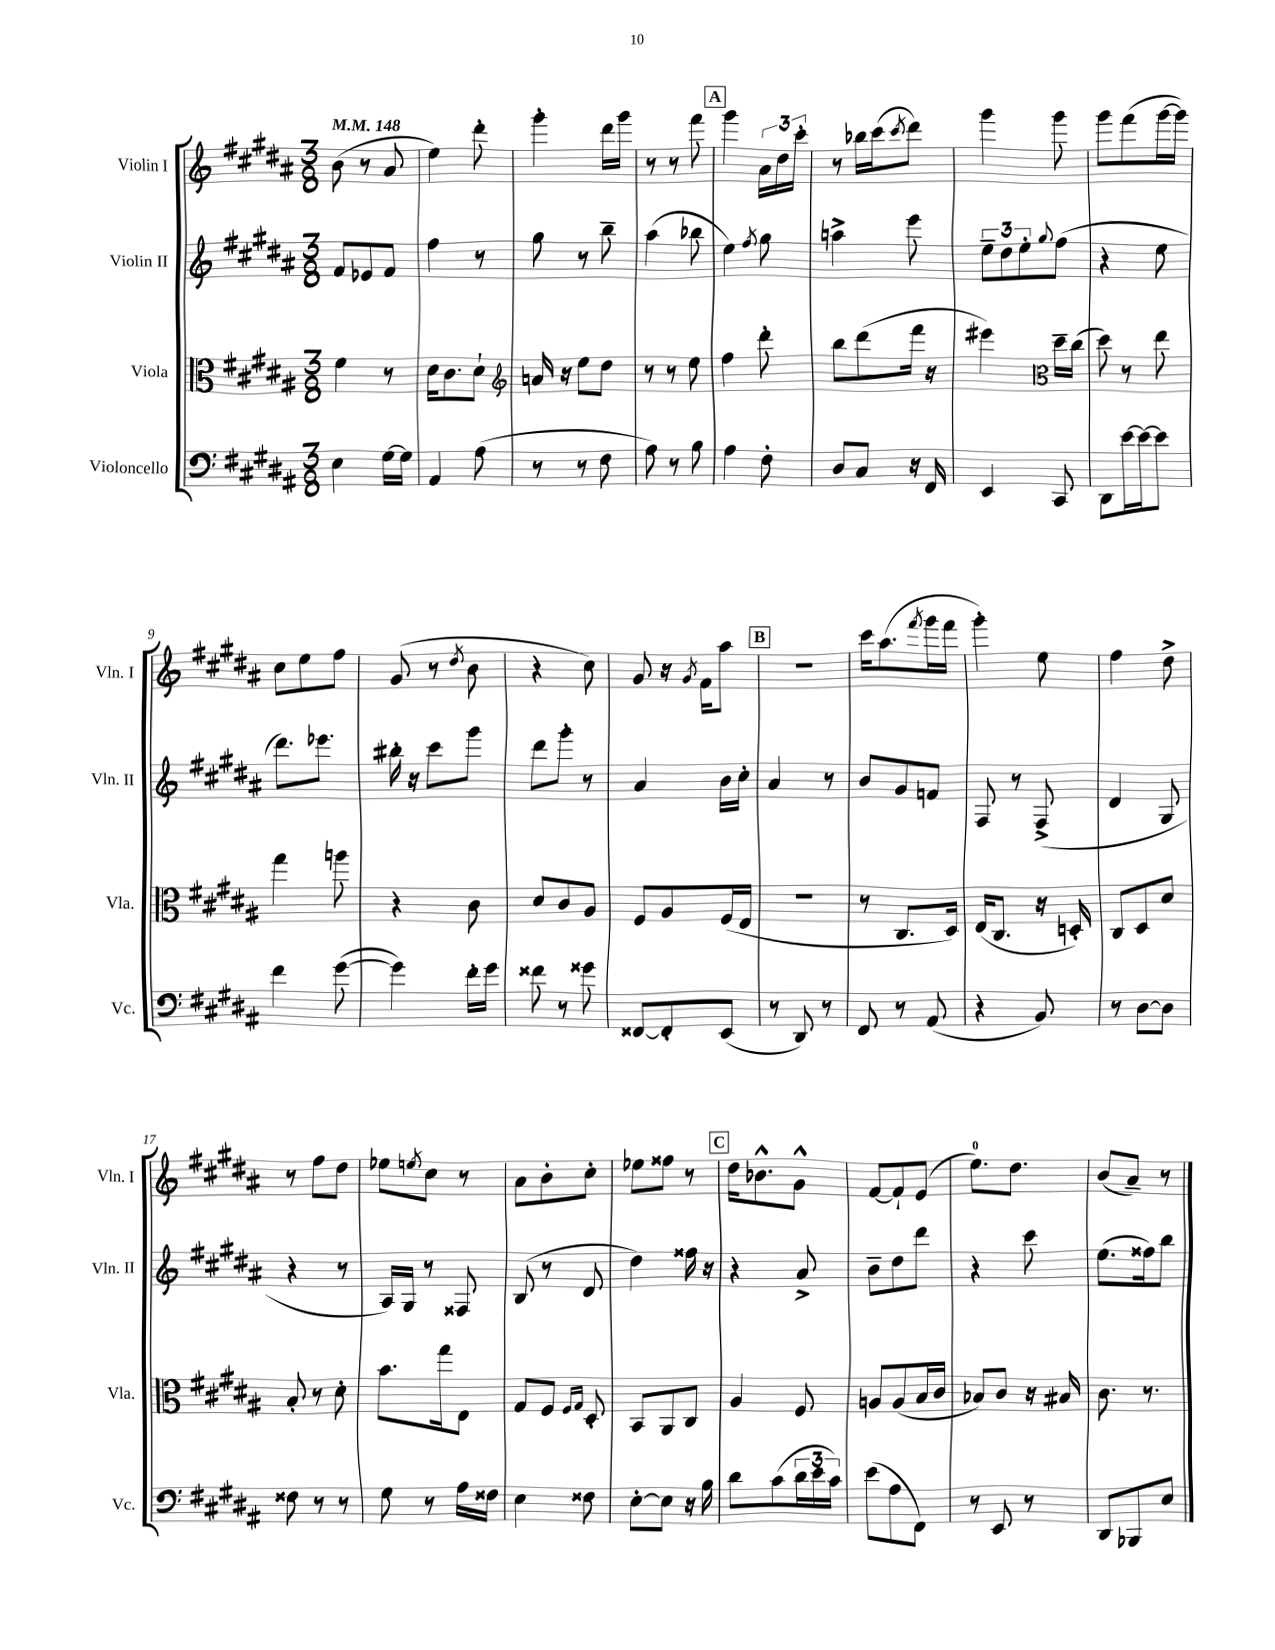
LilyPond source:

<<
\new StaffGroup <<
\new Staff = "s0" \with { instrumentName = "Violin I" shortInstrumentName = "Vln. I" } {
    \clef treble \key b \major \numericTimeSignature \time 3/8 \tempo 4 = 148
    b'8( r8 ais'8 |
    e''4) dis'''8-. |
    gis'''4-. dis'''16 gis'''16 |
    r8 r8 fis'''8 |
    \mark \markup { \box "A" } gis'''4 \tuplet 3/2 { ais'16 dis''16 cis'''16-. } |
    r8 bes''16 cis'''16( \acciaccatura { cis'''8 } dis'''8) |
    gis'''4 gis'''8 |
    gis'''8 fis'''8( gis'''16~ gis'''16) |
    cis''8 e''8 fis''8 |
    gis'8( r8 \acciaccatura { dis''8 } b'8 |
    r4 cis''8) |
    gis'8 r16 \acciaccatura { gis'8 } fis'16 ais''8 |
    \mark \markup { \box "B" } R4. |
    cis'''16 ais''8.( \acciaccatura { fis'''8 } gis'''16 fis'''16 |
    gis'''4-.) e''8 |
    fis''4 dis''8-> |
    r8 fis''8 dis''8 |
    ees''8 \acciaccatura { e''8 } cis''8 r8 |
    ais'8 b'8-. cis''8-. |
    ees''8 fisis''8 r8 |
    \mark \markup { \box "C" } dis''16 bes'8.-^ gis'8-^ |
    fis'8~ fis'8-! e'8( |
    e''8.-0) dis''8. |
    b'8( ais'8--) r8 \bar "|." |
}
\new Staff = "s1" \with { instrumentName = "Violin II" shortInstrumentName = "Vln. II" } {
    \clef treble \key b \major \numericTimeSignature \time 3/8
    fis'8 ees'8 fis'8 |
    fis''4 r8 |
    gis''8 r8 b''8-- |
    ais''4( bes''8 |
    \mark \markup { \box "A" } e''4) \acciaccatura { fis''8 } gis''8 |
    a''4-> e'''8 |
    \tuplet 3/2 { e''8-- dis''8 e''8-. } \appoggiatura { gis''8 } fis''8( |
    r4 e''8 |
    dis'''8.) ees'''8. |
    bis''16-. r16 cis'''8 gis'''8 |
    dis'''8 gis'''8-. r8 |
    ais'4 b'16 cis''16-. |
    \mark \markup { \box "B" } ais'4 r8 |
    b'8 gis'8 f'8 |
    fis8 r8 fis8->( |
    dis'4 gis8 |
    r4 r8 |
    ais16) gis16 r8 fisis8 |
    b8( r8 dis'8 |
    dis''4) fisis''16 r16 |
    \mark \markup { \box "C" } r4 ais'8-> |
    b'8-- dis''8 dis'''8 |
    r4 cis'''8 |
    e''8.( fisis''16) b''8 \bar "|." |
}
\new Staff = "s2" \with { instrumentName = "Viola" shortInstrumentName = "Vla." } {
    \clef alto \key b \major \numericTimeSignature \time 3/8
    fis'4 r8 |
    dis'16 cis'8. dis'8-! |
    \clef treble a'16 r16 e''8 dis''8 |
    r8 r8 e''8 |
    \mark \markup { \box "A" } fis''4 dis'''8-. |
    b''8 dis'''8( fis'''16 r16 |
    eis'''4) \clef alto dis''16-- cis''16( |
    dis''8) r8 e''8 |
    gis''4 a''8 |
    r4 cis'8 |
    dis'8 cis'8 ais8 |
    fis8 ais8 fis16( e16 |
    \mark \markup { \box "B" } R4. |
    r8 cis8. dis16) |
    e16( cis8. r16 d16-.) |
    cis8 dis8 dis'8 |
    b8-. r8 dis'8-. |
    b'8. gis''16 e8 |
    gis8 fis8 \grace { fis16 gis16 } dis8-. |
    b,8 ais,8 cis8 |
    \mark \markup { \box "C" } ais4 fis8 |
    a8 a8( b16 cis'16 |
    bes8) cis'8 r16 bis16 |
    cis'8. r8. \bar "|." |
}
\new Staff = "s3" \with { instrumentName = "Violoncello" shortInstrumentName = "Vc." } {
    \clef bass \key b \major \numericTimeSignature \time 3/8
    e4 gis16~ gis16 |
    ais,4 ais8( |
    r8 r8 fis8 |
    ais8) r8 b8 |
    \mark \markup { \box "A" } ais4 fis8-. |
    dis8 cis8 r16 fis,16 |
    e,4 cis,8 |
    dis,8 e'16~ e'16~ e'8 |
    fis'4 gis'8~( |
    gis'4) fis'16-. gis'16 |
    fisis'8 r8 gisis'8 |
    fisis,8~ fisis,8-. e,8( |
    \mark \markup { \box "B" } r8 dis,8) r8 |
    fis,8 r8 ais,8( |
    r4 b,8) |
    r8 dis8~ dis8 |
    fisis8 r8 r8 |
    gis8 r8 ais16 fisis16 |
    e4 fisis8 |
    e8~-. e8 r16 b16 |
    \mark \markup { \box "C" } dis'8 cis'8( \tuplet 3/2 { dis'16 e'16 cis'16) } |
    e'8( ais8 fis,8) |
    r8 e,8 r8 |
    dis,8 bes,,8 e8 \bar "|." |
}
>>
>>
